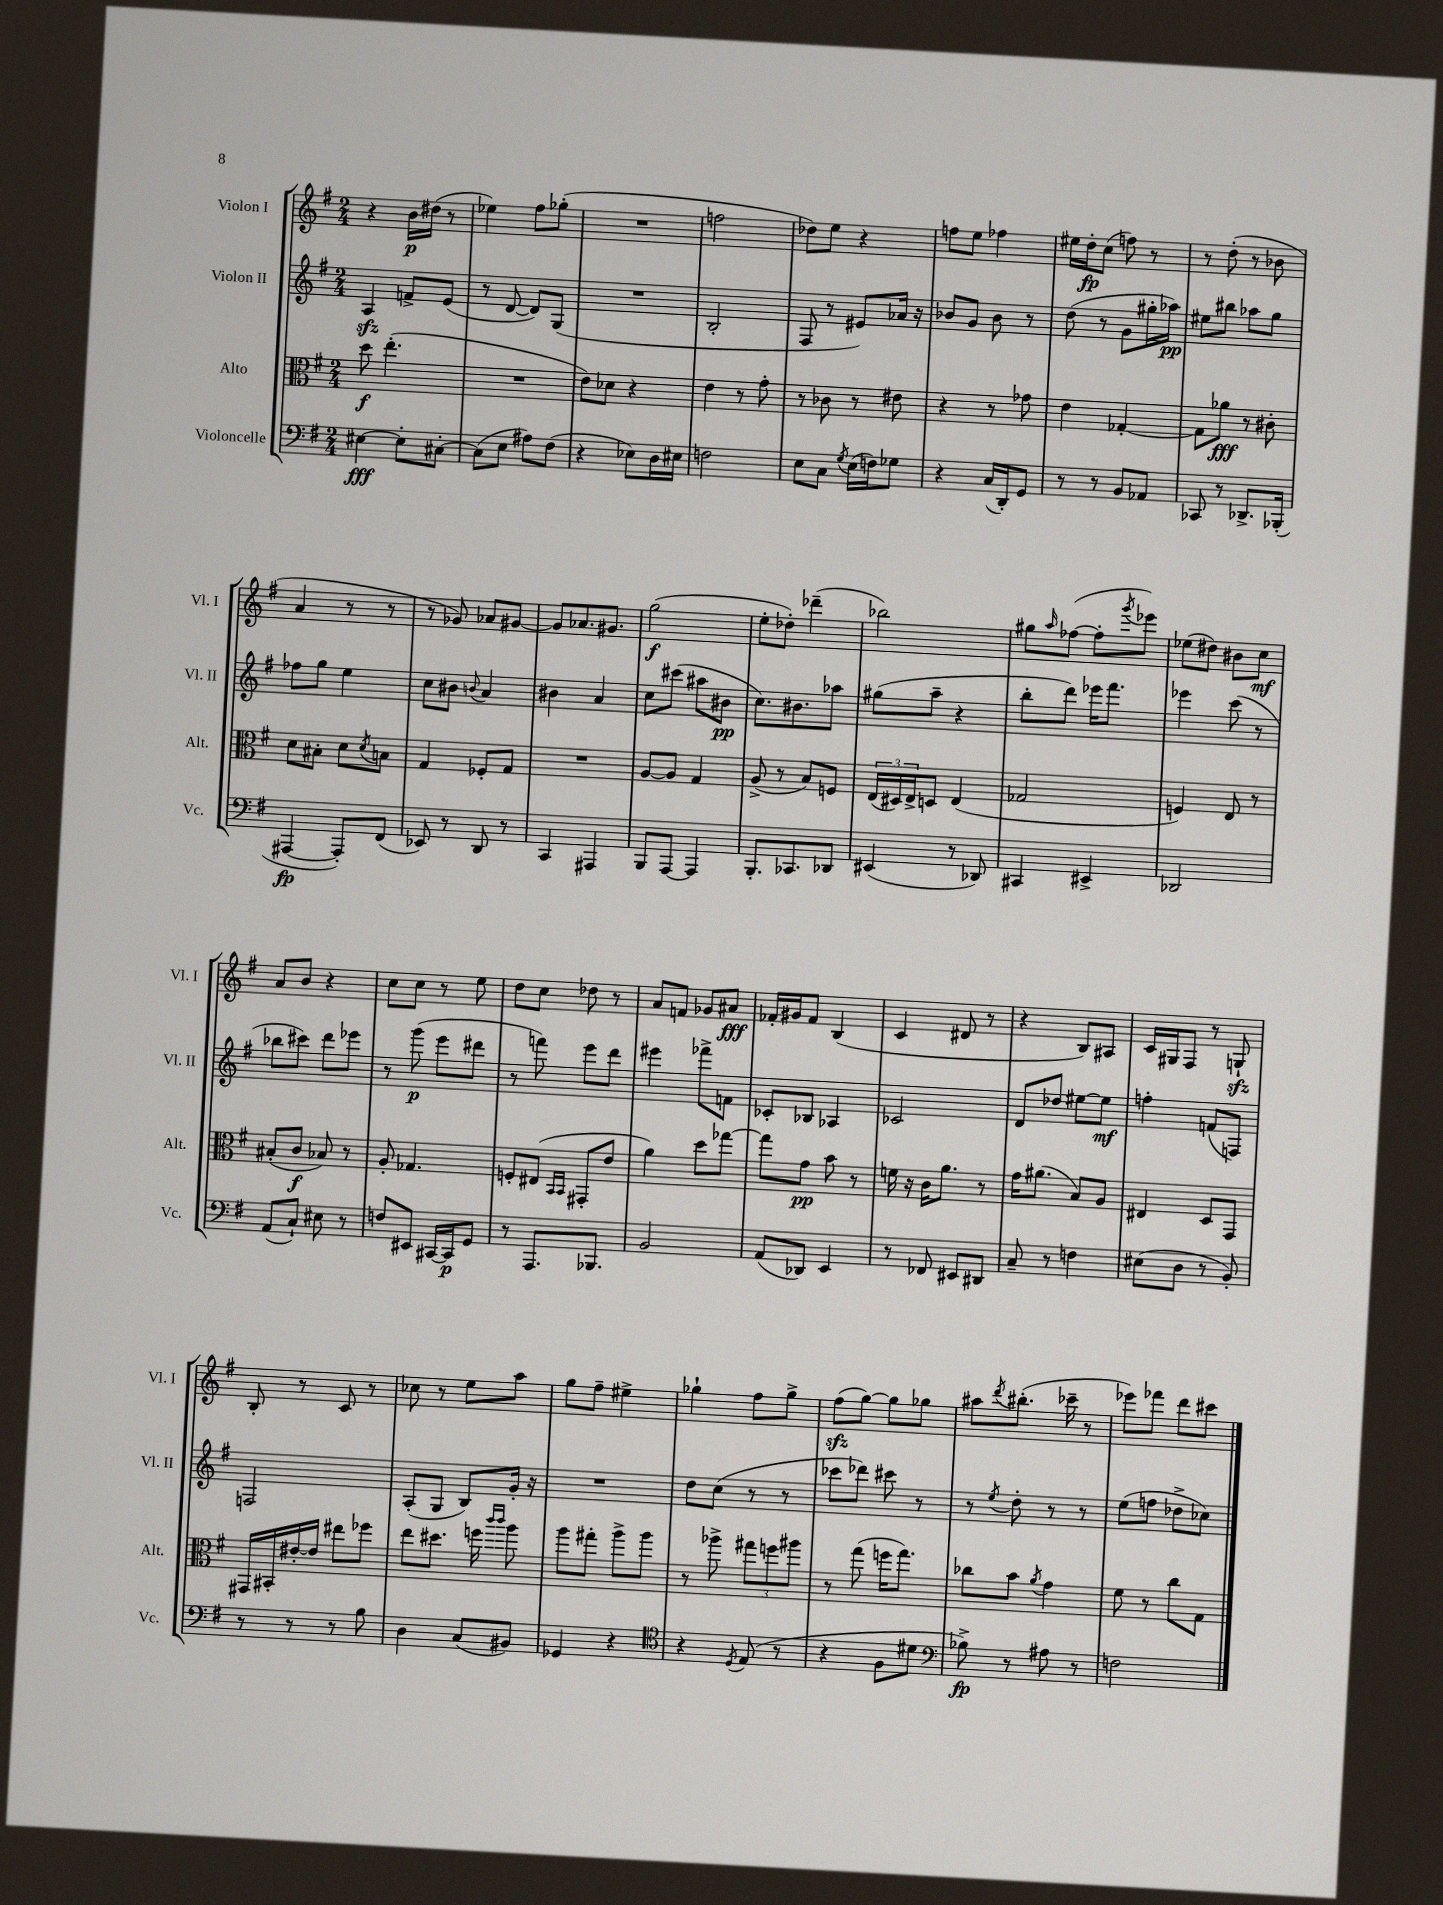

**kern	**dynam	**kern	**dynam	**kern	**dynam	**kern	**dynam
*part4	*part4	*part3	*part3	*part2	*part2	*part1	*part1
*staff4	*staff4	*staff3	*staff3	*staff2	*staff2	*staff1	*staff1
*I"Violoncelle	*	*I"Alto	*	*I"Violon II	*	*I"Violon I	*
*I'Vc.	*	*I'Alt.	*	*I'Vl. II	*	*I'Vl. I	*
*clefF4	*	*clefC3	*	*clefG2	*	*clefG2	*
*k[f#]	*	*k[f#]	*	*k[f#]	*	*k[f#]	*
*M2/4	*	*M2/4	*	*M2/4	*	*M2/4	*
=1	=1	=1	=1	=1	=1	=1	=1
[4E#X\	fff	8dd\	f	4Azz/	.	4r	.
.	.	(4.ee'\	.	.	.	.	.
8E#'\L]	.	.	.	8fn^/L	.	16b\LL	p
.	.	.	.	.	.	(16dd#X\JJ	.
[8C#X'\J	.	.	.	(8e/J	.	8r	.
=2	=2	=2	=2	=2	=2	=2	=2
(8C#\L]	.	2r	.	8r	.	4ee-X\)	.
8E\J	.	.	.	[8d/	.	.	.
8A#X\L)	.	.	.	8d/L])	.	8ff#\L	.
(8F#\J	.	.	.	(8G/J	.	(8gg-X'\J	.
=3	=3	=3	=3	=3	=3	=3	=3
4r	.	8e\L)	.	2r	.	2r	.
.	.	8d-X\J	.	.	.	.	.
8E-X\L)	.	4r	.	.	.	.	.
16D\L	.	.	.	.	.	.	.
16E#X\JJ	.	.	.	.	.	.	.
=4	=4	=4	=4	=4	=4	=4	=4
2Fn\	.	4e\	.	2B'/	.	2ffn\	.
.	.	8r	.	.	.	.	.
.	.	8g'\	.	.	.	.	.
=5	=5	=5	=5	=5	=5	=5	=5
8E\L	.	8r	.	8F#/	.	8dd-X\L)	.
8C\J	.	8c-X\	.	8r	.	8ee\J	.
8qG/	.	.	.	.	.	.	.
(16E\LL	.	8r	.	8e#X/L)	.	4r	.
16Fn\J)	.	.	.	.	.	.	.
8G-X\J	.	8e#X\	.	16a-X/Jk	.	.	.
.	.	.	.	16r	.	.	.
=6	=6	=6	=6	=6	=6	=6	=6
4r	.	4r	.	8b-X/L	.	8ffn\L	.
.	.	.	.	8g/J	.	8ee\J	.
(16C/LL	.	8r	.	8b-\	.	4ff-X\	.
16DD'/J)	.	.	.	.	.	.	.
8GG/J	.	8g-X\	.	8r	.	.	.
=7	=7	=7	=7	=7	=7	=7	=7
8r	.	4e\	.	(8dd\	.	16ee#X\LL	.
.	.	.	.	.	.	16dd'\J	fp
8r	.	.	.	8r	.	(8cc\J	.
8BB/L	.	[4G-X'/	.	8g\L	.	8ffn\)	.
8AA-X/J	.	.	.	16gg#X'\L	.	8r	.
.	.	.	.	16aa-X\JJ)	pp	.	.
=8	=8	=8	=8	=8	=8	=8	=8
8CC-X/	.	8G-\L]	.	8ee#X\L	.	8r	.
8r	.	8a-X\J	fff	8bb#X\J	.	(8dd'\	.
8.DD-X^/L	.	8r	.	8aa-X\L	.	8r	.
.	.	8c#X'\	.	8gg\J	.	8b-X\	.
(16BBB-X'/Jk	.	.	.	.	.	.	.
!!LO:LB:g=z
=9	=9	=9	=9	=9	=9	=9	=9
[4AAA#X/	fp	8d\L	.	8ff-X\L	.	4a/	.
.	.	8B#X'\J	.	8gg\J	.	.	.
8AAA#'/L])	.	8d\L	.	4ee\	.	8r	.
.	.	8qd/	.	.	.	.	.
(8FF#/J	.	8Bn\J	.	.	.	8r	.
=10	=10	=10	=10	=10	=10	=10	=10
8EE-X/)	.	4G/	.	8cc\L	.	8r	.
8r	.	.	.	8b#X\J	.	8g-X/)	.
.	.	.	.	8qqbn/	.	.	.
8DD/	.	8F-X'/L	.	4a/	.	8a-X/L	.
8r	.	8G/J	.	.	.	[8g#X/J	.
=11	=11	=11	=11	=11	=11	=11	=11
4CC/	.	2r	.	4b#X\	.	8g#/L]	.
.	.	.	.	.	.	8.a-X/	.
4AAA#X/	.	.	.	4a/	.	.	.
.	.	.	.	.	.	8.g#X/J	.
=12	=12	=12	=12	=12	=12	=12	=12
8BBB/L	.	[8A/L	.	8cc\L	.	(2gg\	f
[8AAA/J	.	8A/J]	.	(8ccc#X\J	.	.	.
4AAA/]	.	4G/	.	8aa#X\L	.	.	.
.	.	.	.	8b#X\J	pp	.	.
=13	=13	=13	=13	=13	=13	=13	=13
8.BBB'/L	.	(8A^/	.	8.cc\L)	.	8ee'\L	.
.	.	8r	.	.	.	8dd-X'\J)	.
8.CC-X/	.	.	.	8.b#X\	.	.	.
.	.	8B/L)	.	.	.	(4ddd-X~\	.
8DD-X/J	.	8Fn/J	.	8aa-X\J	.	.	.
=14	=14	=14	=14	=14	=14	=14	=14
(4EE#X/	.	(24E/LL	.	(8gg#X\L	.	2bb-X\)	.
.	.	24D#X/)	.	.	.	.	.
.	.	24E^/J	.	.	.	.	.
.	.	8Dn/J	.	8aa~\J	.	.	.
8r	.	(4E/	.	4r	.	.	.
8DD-X/)	.	.	.	.	.	.	.
=15	=15	=15	=15	=15	=15	=15	=15
4CC#X/	.	2G-X/	.	8bb'\L	.	8gg#X\L	.
.	.	.	.	.	.	16qqaa/	.
.	.	.	.	8ddd\J)	.	([8ff-X\J	.
4EE#X^/	.	.	.	16eee-X\KL	.	8ff-'\L]	.
.	.	.	.	8.fff#\J	.	.	.
.	.	.	.	.	.	8qggg/	.
.	.	.	.	.	.	8eee-X\J)	.
=16	=16	=16	=16	=16	=16	=16	=16
2DD-X/	.	4Fn/)	.	4eee-X\	.	(8ee-X\L	.
.	.	.	.	.	.	8dd#X\J)	.
.	.	8E/	.	(8ccc\	.	8b#X\L	.
.	.	8r	.	8r	.	8cc\J	mf
!!LO:LB:g=z
=17	=17	=17	=17	=17	=17	=17	=17
(8AA/L	.	(8B#X'/L	.	8bb-X\L	.	8a/L	.
8C`/J)	.	8c/J	f	8ccc#X\J)	.	8b/J	.
8E#X\	.	8B-X/)	.	8ddd\L	.	4r	.
8r	.	8r	.	8eee-X\J	.	.	.
=18	=18	=18	=18	=18	=18	=18	=18
8Fn/L	.	8A'/	.	8r	.	8cc\L	.
8EE#X/J	.	4.G-X/	.	(8ggg\	p	8cc\J	.
[16CC#X/LL	.	.	.	8eee\L	.	8r	.
16CC#/J]	p	.	.	.	.	.	.
8GG/J	.	.	.	8ddd#X\J	.	8ee\	.
=19	=19	=19	=19	=19	=19	=19	=19
8r	.	8Fn'/L	.	8r	.	8dd\L	.
8.AAA/L	.	(8E#X/J	.	8fffn\)	.	8cc\J	.
.	.	16qqBB/LL	.	.	.	.	.
.	.	16qqBB/JJ	.	.	.	.	.
.	.	8GG#X'/L	.	8eee\L	.	8dd-X\	.
8.BBB-X/J	.	.	.	.	.	.	.
.	.	8e/J	.	8ddd\J	.	8r	.
=20	=20	=20	=20	=20	=20	=20	=20
2BB/	.	4a\)	.	4eee#X\	.	8a/L	.
.	.	.	.	.	.	8fn/J	.
.	.	8dd\L	.	8fff-X^\L	.	8g-X/L	.
.	.	[8gg-X\J	.	8fn\J	.	8a#X/J	fff
=21	=21	=21	=21	=21	=21	=21	=21
(8AA/L	.	8gg-\L]	.	8c-X'/L	.	16f-X'/LL	.
.	.	.	.	.	.	16g#X/J	.
8DD-X/J)	.	8g\J	pp	8B-X/J	.	8f-/J	.
4EE/	.	8b\	.	4A-X/	.	(4B/	.
.	.	8r	.	.	.	.	.
=22	=22	=22	=22	=22	=22	=22	=22
8r	.	16fn\	.	2c-X/	.	4c/	.
.	.	16r	.	.	.	.	.
8FF-X/	.	16c\KL	.	.	.	.	.
.	.	8.a\J	.	.	.	.	.
8EE#X/L	.	.	.	.	.	8d#X/	.
8DD#X/J	.	8r	.	.	.	8r	.
=23	=23	=23	=23	=23	=23	=23	=23
8C~/	.	16g\KL	.	8d/L	.	4r	.
.	.	(8.a#X\J	.	.	.	.	.
8r	.	.	.	8dd-X/J	.	.	.
4Fn\	.	8B/L)	.	[8ee#X\L	.	8B/L)	.
.	.	8A/J	.	8ee#\J]	mf	8A#X/J	.
=24	=24	=24	=24	=24	=24	=24	=24
(8E#X\L	.	4E#X/	.	4ffn'\	.	16c/LL	.
.	.	.	.	.	.	16G#X/J	.
8D\J	.	.	.	.	.	8F#/J	.
8r	.	8D/L	.	(8fn/L	.	8r	.
8BB'/)	.	8GG/J	.	8Fn/J)	.	8Gnzz`/	.
!!LO:LB:g=z
=25	=25	=25	=25	=25	=25	=25	=25
8r	.	16GG#X/LL	.	2Fn/	.	8B'/	.
.	.	16BB#X'/	.	.	.	.	.
8r	.	[16e#X'/	.	.	.	8r	.
.	.	16e#/JJ]	.	.	.	.	.
8r	.	8ee#X\L	.	.	.	8c/	.
8B\	.	8ff-X\J	.	.	.	8r	.
=26	=26	=26	=26	=26	=26	=26	=26
4D\	.	8ee\L	.	(8A'/L	.	8cc-X\	.
.	.	8.dd#X\J	.	8G/J	.	8r	.
(8C/L	.	.	.	8B/L)	.	8ee\L	.
.	.	16ffn\	.	.	.	.	.
.	.	16qqccc/LL	.	.	.	.	.
.	.	16qqccc/JJ	.	.	.	.	.
8BB#X/J)	.	8aa\	.	16g'/Jk	.	8aa\J	.
.	.	.	.	16r	.	.	.
=27	=27	=27	=27	=27	=27	=27	=27
4GG-X/	.	8aa\L	.	2r	.	8gg\L	.
.	.	8gg#X'\J	.	.	.	8ff#~\J	.
4r	.	8aa^\L	.	.	.	4ee#X^\	.
.	.	8aa\J	.	.	.	.	.
=28	=28	=28	=28	=28	=28	=28	=28
*clefC4	*	*	*	*	*	*	*
4r	.	8r	.	8dd\L	.	4gg-X`\	.
.	.	8aa-X^\	.	(8cc\J	.	.	.
8qD/	.	.	.	.	.	.	.
(8E/	.	12gg#X\L	.	8r	.	8ff#\L	.
.	.	12ffn\	.	.	.	.	.
8r	.	.	.	8r	.	8gg-^\J	.
.	.	12aa#X\J	.	.	.	.	.
=29	=29	=29	=29	=29	=29	=29	=29
4r	.	8r	.	8ccc-X\L	.	(8ff#zz\L	.
.	.	(8gg\	.	8ddd-X\J)	.	[8gg\J)	.
8F#\L	.	16ffn\KL	.	8ccc#X\	.	8gg\L]	.
.	.	8.gg\J)	.	.	.	.	.
8d#X\J	.	.	.	8r	.	8gg-X\J	.
=30	=30	=30	=30	=30	=30	=30	=30
*clefF4	*	*	*	*	*	*	*
8B-X^\)	fp	8cc-X\L	.	8r	.	8aa#X\L	.
.	.	.	.	8qee/	.	8qddd/	.
8r	.	8b\J	.	8dd'\	.	(8.bb#X'\J	.
.	.	8qa/	.	.	.	.	.
8A#X\	.	4g\	.	8r	.	.	.
.	.	.	.	.	.	16ccc-X~\	.
8r	.	.	.	8r	.	8r	.
=31	=31	=31	=31	=31	=31	=31	=31
2Fn\	.	8f#\	.	(8ee\L	.	8eee-X\L)	.
.	.	8r	.	8ffn\J	.	8fff-X\J	.
.	.	8cc\L	.	8dd-X^\L	.	8ddd\L	.
.	.	8G\J	.	8cc-X\J)	.	8ccc#X\J	.
==	==	==	==	==	==	==	==
*-	*-	*-	*-	*-	*-	*-	*-
